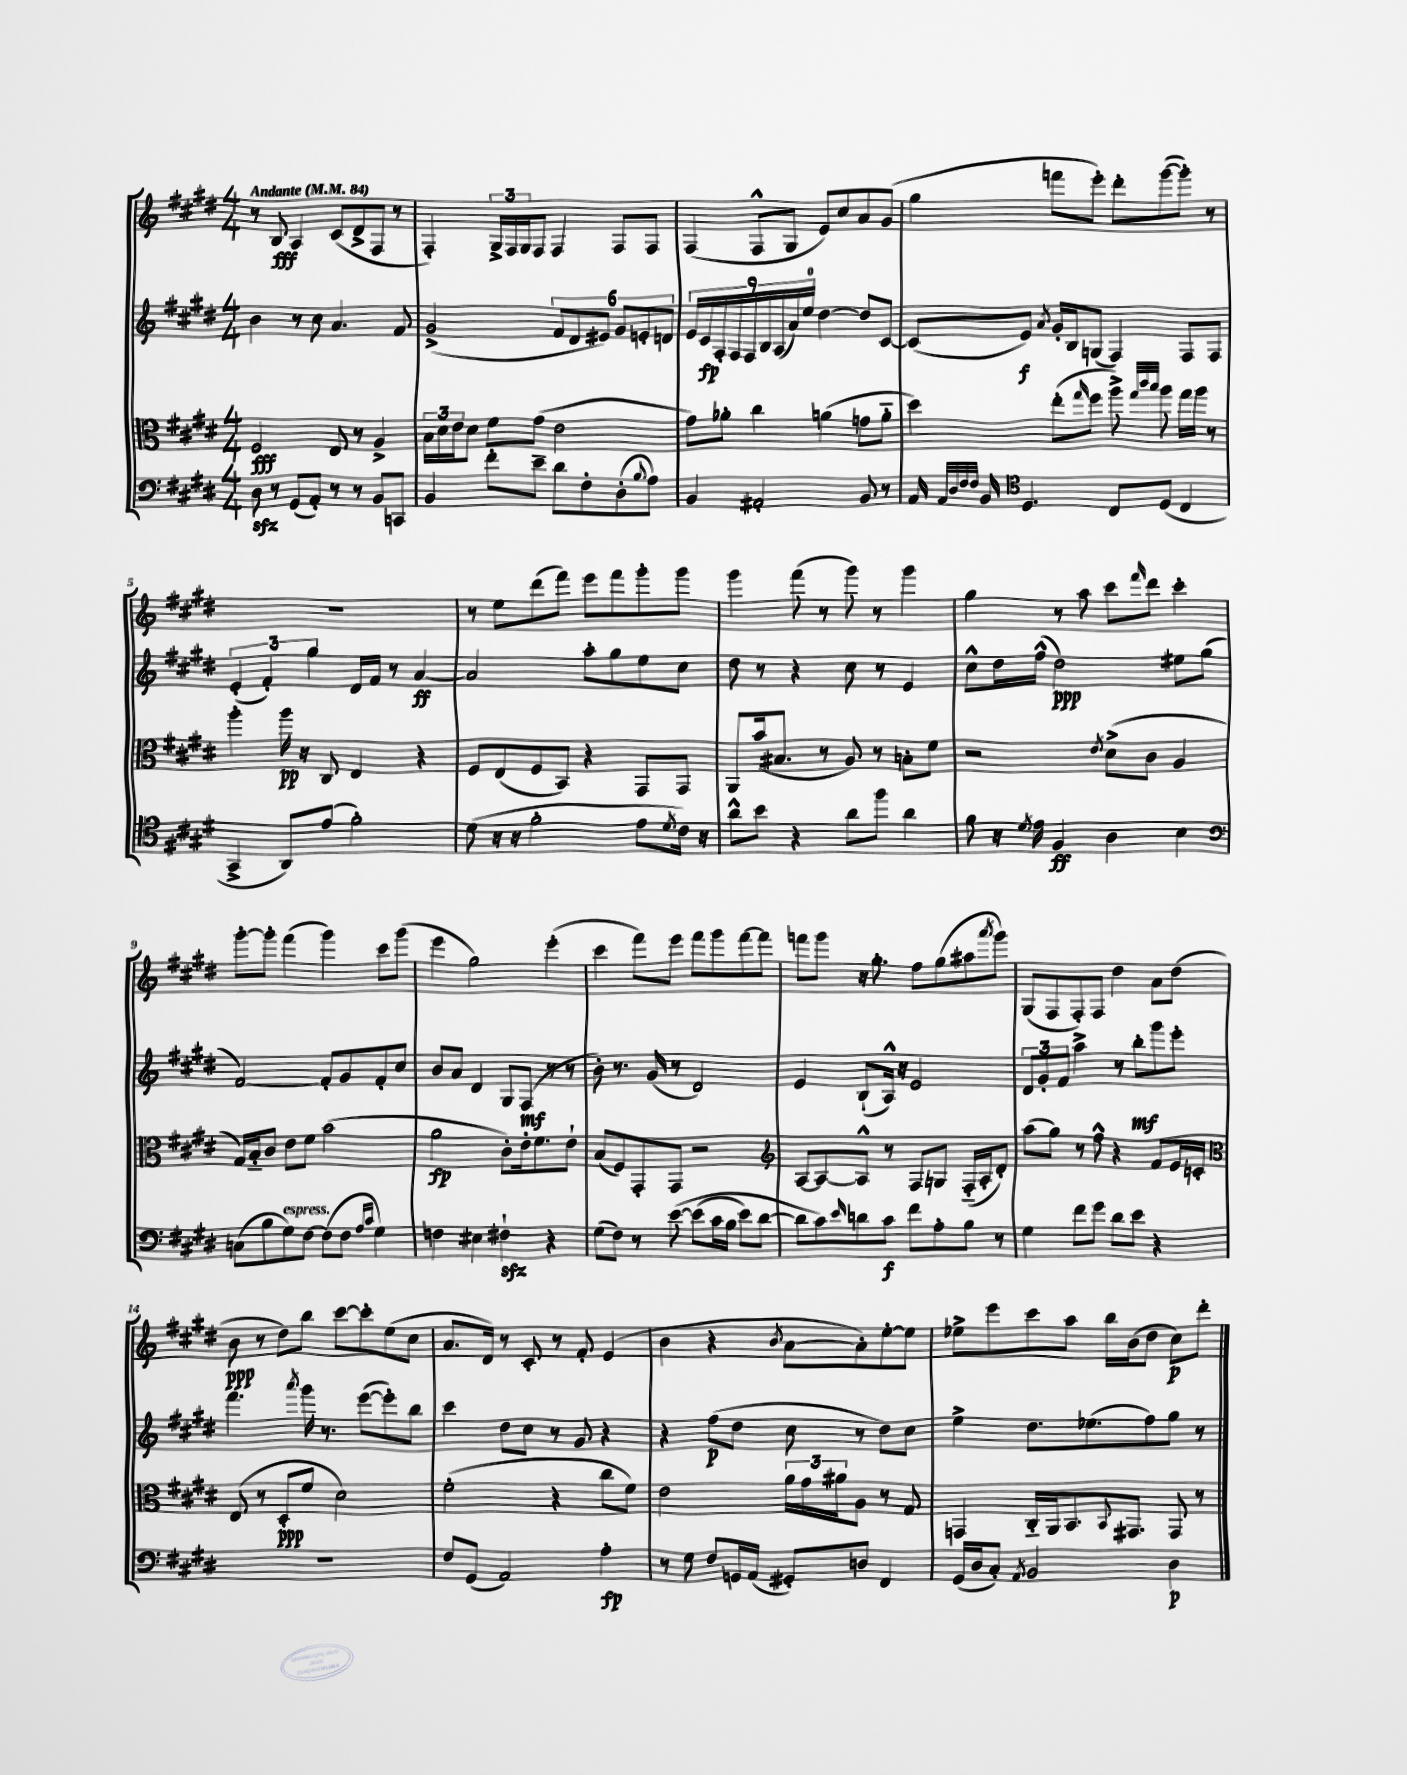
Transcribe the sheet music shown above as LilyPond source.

<<
\new StaffGroup <<
\new Staff = "s0" {
    \clef treble \key e \major \numericTimeSignature \time 4/4 \tempo "Andante" 4 = 84
    r8 b8\fff a4 cis'8( dis'8-> fis8 r8 |
    fis4-.) \tuplet 3/2 { gis16-> fis16 gis16 } fis8 fis4 fis8 fis8 |
    fis4( fis8-^ gis8 e'8) cis''8 a'8 gis'8( |
    gis''4 f'''8 e'''8-.) dis'''8-. gis'''8~( gis'''8-.) r8 |
    R1 |
    r8 e''8 dis'''8( fis'''8) e'''8 fis'''8 gis'''8-. gis'''8 |
    gis'''4 fis'''8( r8 gis'''8) r8 gis'''4 |
    gis''4 r8 a''8 cis'''8 \grace { fis'''16 } dis'''8 cis'''4-. |
    gis'''8~-. gis'''8-. fis'''4( gis'''4) cis'''8 gis'''8( |
    e'''4 gis''2) e'''4-.( |
    cis'''4 fis'''8) e'''8 fis'''8 gis'''8 fis'''8~ fis'''8 |
    f'''8 gis'''8 r16 gis''8.-. fis''8 gis''8( ais''8 \acciaccatura { a'''8 } gis'''8) |
    gis8( fis8 fis8-.) fis8 dis''4 a'8 dis''8( |
    b'8\ppp r8 dis''8) b''8 cis'''8~ cis'''8-. e''8( cis''8 |
    a'8. dis'16) r8 cis'8-. r8 fis'8-. e'4( |
    b'4 r4 \acciaccatura { b'8 } a'8~ a'8-.) e''8~-. e''8 |
    ees''8-> e'''8 cis'''8 a''8 b''16 b'16( dis''8 cis''8\p) dis'''8-. \bar "|." |
}
\new Staff = "s1" {
    \clef treble \key e \major \numericTimeSignature \time 4/4
    b'4 r8 cis''8 a'4. fis'8 |
    gis'2->( \tuplet 6/4 { fis'8 dis'8 eis'8) gis'8 e'8-. d'8 } |
    \tuplet 9/8 { e'16 cis'16\fp fis16-. fis16 fis16 b16 a16( a'16) e''16-0 } dis''4~ dis''8 cis'8~ |
    cis'8( e'8\f) \acciaccatura { a'8 } gis'16-. b16 g8( fis4) fis8 fis8 |
    \tuplet 3/2 { e'4-.( fis'4-.) gis''4 } dis'16 fis'16 r8 a'4~\ff |
    a'2 a''8-. gis''8 e''8 cis''8 |
    dis''8 r8 r4 cis''8 r8 e'4 |
    cis''8-^ dis''16 fis''16-^( dis''2\ppp) eis''8 gis''8( |
    fis'2~) fis'8-. gis'8 fis'8-. cis''8 |
    b'8 a'8 dis'4 gis8 fis8\mf( r8 r8 |
    b'8-.) r8. gis'16( r8 dis'2) |
    e'4 b8-!( a16-^) r16 e'2 |
    \tuplet 3/2 { dis'8 gis'8-. fis'8 } a''4-> r8 b''8-.\mf gis'''8 e'''8-. |
    fis'''4. \acciaccatura { a'''8 } gis'''16 r8. e'''8~( e'''8-.) b''8 |
    cis'''4 dis''8 cis''8 r8 gis'8 r4 |
    r4 fis''8\p( dis''8 cis''8 r8 dis''8) cis''8 |
    e''4-> dis''8. ees''8.( fis''8) gis''8 r8 \bar "|." |
}
\new Staff = "s2" {
    \clef alto \key e \major \numericTimeSignature \time 4/4
    fis2\fff e8 r8 a4-> |
    \tuplet 3/2 { b16 dis'16 e'16 } dis'8 fis'8 gis'8( e'2 |
    gis'8) aes'8-. cis''4 a'4( g'8 a'8-_ |
    dis''4) e''8-.( \grace { gis''16 } fis''8 a''8->) \grace { gis''32 cis'''32 b''32 } a''8 gis''16 a''16 r8 |
    a''4-. a''16\pp r16 cis8 e4 r4 |
    fis8 e8( fis8 b,8) r4 gis,8 gis,8 |
    a,8 b'16( bis8. r8 a8) r8 b8-. fis'8 |
    r2 \acciaccatura { e'8 } dis'8->( cis'8 a4 |
    gis16) b16-_ cis'8 e'8 fis'8 b'2( |
    a'2\fp cis'8-.) e'16-. fis'8. e'8-! |
    b8( fis8) gis,8-. gis,8 r2 |
    \clef treble a8~ a8~ a8-^ r8 fis8 g8 fis16-_( a16-. dis'8-.) |
    a''8( gis''8) r8 fis''8-^ r4 fis'8 e'16 c'16-. |
    \clef alto e8( r8 dis8-.\ppp fis'8 dis'2) |
    fis'2-.( r4 cis''8 fis'8) |
    e'2 \tuplet 3/2 { a'16 gis'16 ais'16 } a8 r8 gis8 |
    g,4 cis16-_ a,16 b,8. \appoggiatura { b,8 } gis,8. gis,8 r8 \bar "|." |
}
\new Staff = "s3" {
    \clef bass \key e \major \numericTimeSignature \time 4/4
    dis8\sfz r8 gis,8( a,8-.) r8 r8 b,8 c,8 |
    b,4 fis'8-. e'8-- dis'8 fis8-. dis8-.( \appoggiatura { b8 } a8) |
    b,4 ais,2-. b,8 r8 |
    a,16 \grace { a,32 dis32 fis32 fis32 } b,16 \clef tenor dis4. cis8 dis8( cis4 |
    gis,4-> a,8) e'8( fis'2-.) |
    dis'8( r16 r16 fis'2-. e'8 \acciaccatura { dis'8 } cis'16) r16 |
    a'8-^ b'8 r4 a'8 fis''8 a'4 |
    fis'8 r16 \acciaccatura { dis'8 } e'16 fis4\ff a4 b4 |
    \clef bass c8( b8 gis8^\markup { \italic "espress." }) fis8~ fis8( fis8 \grace { a16 cis'16 } gis4) |
    f4 eis4 fis4-!\sfz r4 |
    gis8( fis8) r8 e'8~\( e'8( cis'16 b16 e'8) dis'8~ |
    dis'8 cis'8\) \grace { e'16 } d'8 cis'8\f fis'8 a8-. b8 r8 |
    gis4 fis'8 gis'8 dis'8 e'8 r4 |
    R1 |
    fis8 gis,8( a,2) a4-.\fp |
    r8 gis8 fis8 g,16 a,16( gis,8-.) d8 fis,4 |
    gis,16( dis16 cis8-.) \acciaccatura { a,8 } b,2 dis4\p \bar "|." |
}
>>
>>
